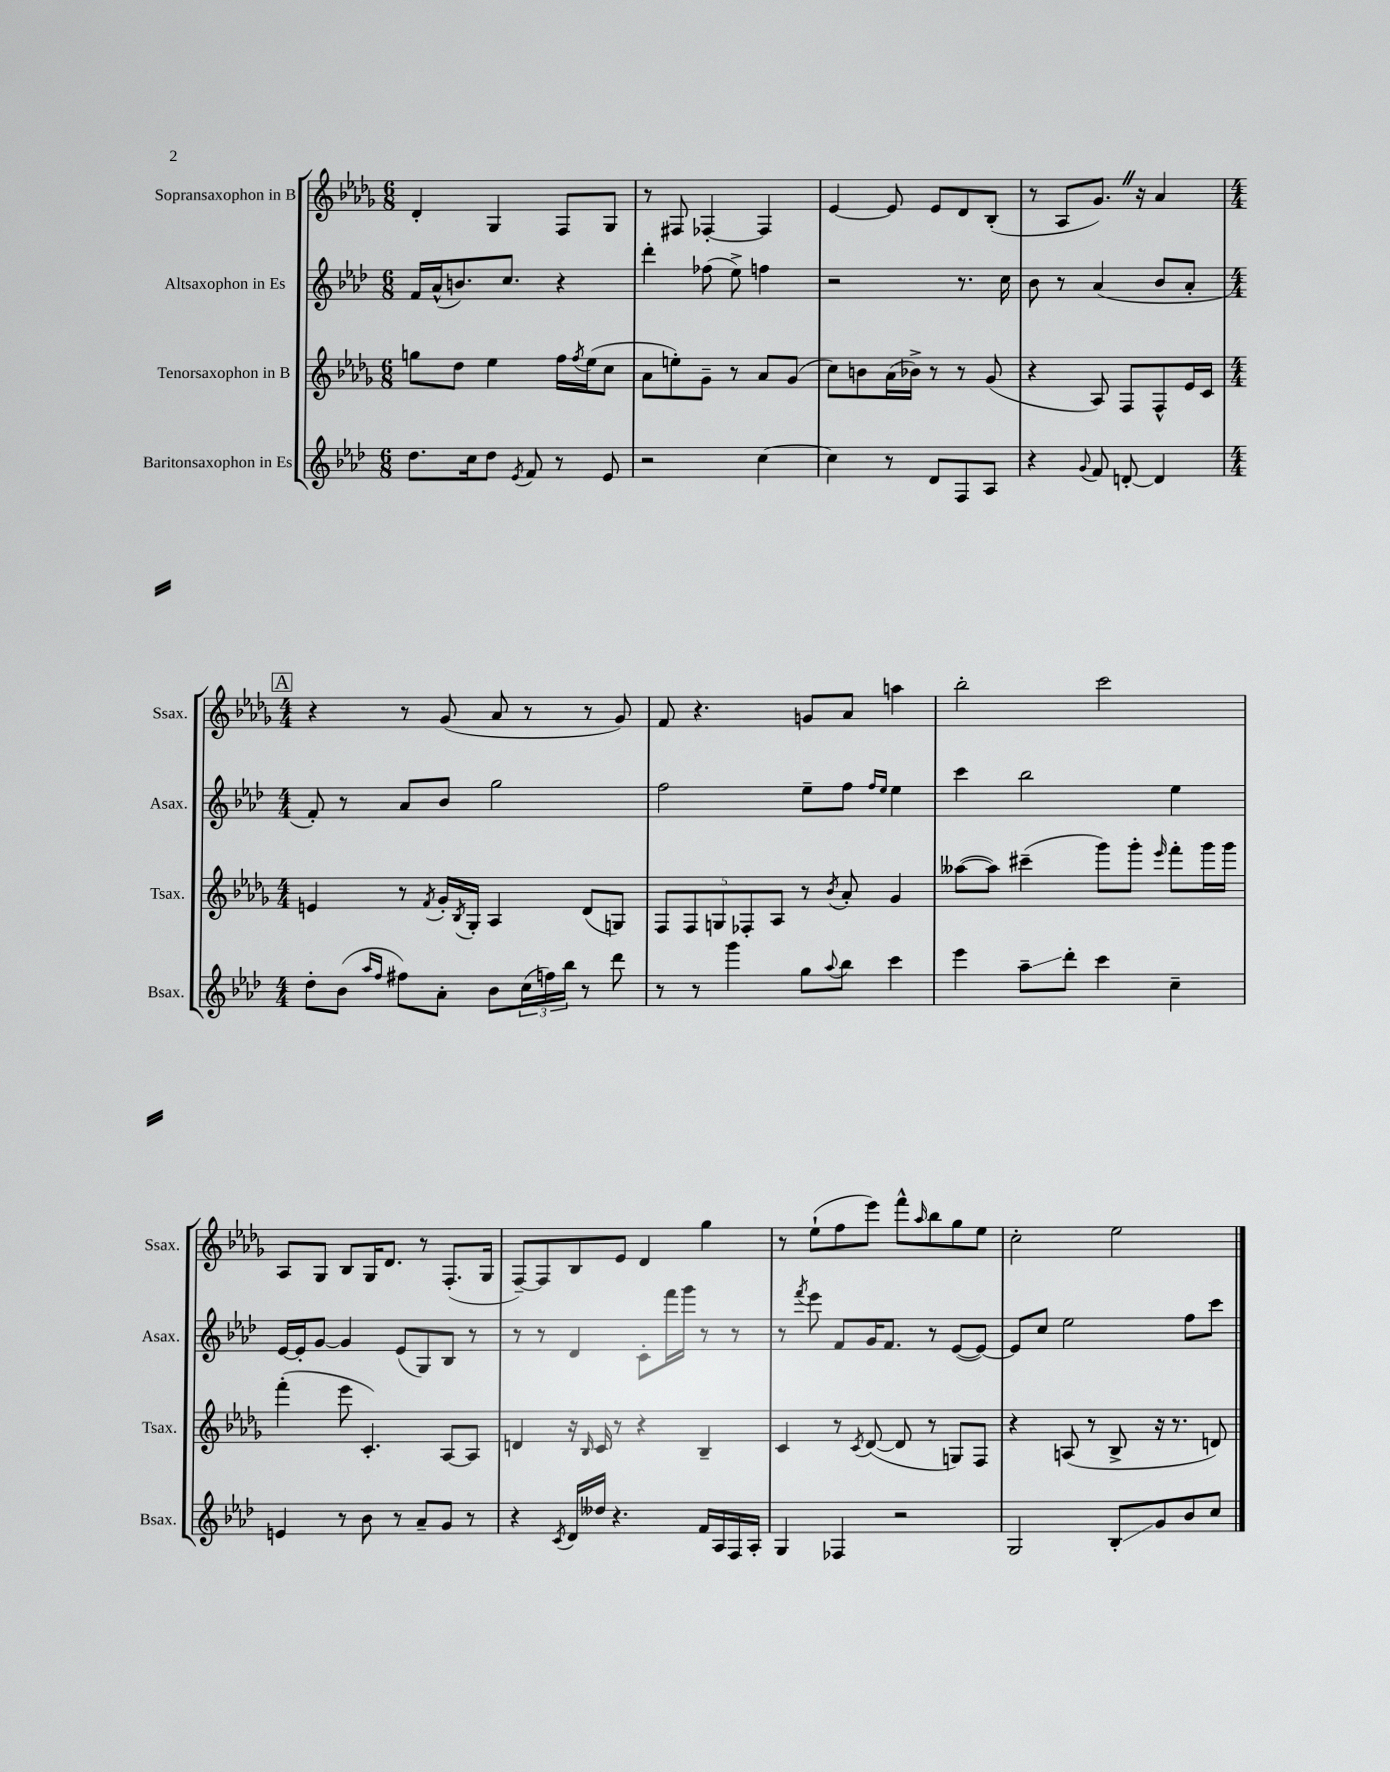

**kern	**kern	**kern	**kern
*staff4	*staff3	*staff2	*staff1
*clefG2	*clefG2	*clefG2	*clefG2
*k[b-e-a-d-]	*k[b-e-a-d-g-]	*k[b-e-a-d-]	*k[b-e-a-d-g-]
*M6/8	*M6/8	*M6/8	*M6/8
8.dd-	8gg	16f	4d-'
.	.	(16a-^^	.
.	8dd-	8.b)	.
16cc	.	.	.
8dd-	4ee-	.	4G-
.	.	8.cc	.
8qe-	.	.	.
8f	.	.	.
8r	16ff	4r	8F
.	8qff	.	.
.	(16ee-	.	.
8e-	8cc	.	8G-
=	=	=	=
2r	8a-	4ddd-'	8r
.	8ee')	.	8F#
.	8g-~	(8ff-	[4F-'
.	8r	8ee-^)	.
[4cc	8a-	4ff	4F-]
.	(8g-	.	.
=	=	=	=
4cc]	8cc)	2r	[4e-
.	8b	.	.
8r	(16a-	.	8e-]
.	16b-^)	.	.
8d-	8r	.	8e-
8F	8r	8.r	8d-
8A-	(8g-	.	(8B-'
.	.	16cc	.
=	=	=	=
4r	4r	8b-	8r
.	.	8r	8A-
8qqg	.	.	.
8f	8A-)	(4a-	8.g-)
[8d'	8F	.	.
.	.	.	16r
4d]	8F^^	8b-	4a-
.	16e-	8a-'	.
.	16c	.	.
=	=	=	=
*M4/4	*M4/4	*M4/4	*M4/4
8dd-'	4e	8f')	4r
(8b-	.	8r	.
16qqaa-	.	.	.
16qqff	.	.	.
8ff#)	8r	8a-	8r
.	8qf	.	.
8a-'	16g-'	8b-	(8g-
.	8qB-	.	.
.	16G-'	.	.
8b-	4A-	2gg	8a-
(24cc	.	.	8r
24ff)	.	.	.
24bb-	.	.	.
8r	(8d-	.	8r
8ddd-	8G)	.	8g-)
=	=	=	=
8r	10F	2ff	8f
.	10F	.	.
8r	.	.	4.r
.	10G	.	.
4ggg	.	.	.
.	10F-'	.	.
.	10A-	.	.
8gg	8r	8ee-~	8g
8qqaa-	8qb-	.	.
8bb-	8a-'	8ff	8a-
.	.	16qqff	.
.	.	16qqee-	.
4ccc	4g-	4ee-	4aa
=	=	=	=
4eee-	([8aa--	4ccc	2bb-'
.	8aa--])	.	.
8aa-~	(4ccc#~	2bb-	.
8ddd-'	.	.	.
4ccc	8ggg-)	.	2ccc
.	8ggg-'	.	.
.	16qqeee-	.	.
4cc~	8fff'	4ee-	.
.	16ggg-	.	.
.	16ggg-	.	.
=	=	=	=
4e	(4fff'	[16e-	8A-
.	.	16e-']	.
.	.	[8g	8G-
8r	8eee-	4g]	8B-
8b-	4.c')	.	16G-
.	.	.	8.d-
8r	.	(8e-	.
8a-~	.	8G)	8r
8g	[8A-	8B-	(8.F'
8r	8A-]	8r	.
.	.	.	16G-
=	=	=	=
4r	4d	8r	[8F~)
.	.	8r	8F]
8qc	.	.	.
16d-	16r	4d-	8B-
.	16qqB-	.	.
16dd--	16c	.	.
4.r	8r	.	8e-
.	4r	8c'	4d-
.	.	16fff	.
.	.	16ggg	.
16f	4B-~	8r	4gg-
16A-	.	.	.
16F	.	8r	.
16A-'	.	.	.
=	=	=	=
4G	4c	8r	8r
.	.	8qfff	.
.	.	8eee-	(8ee-`
4F-	8r	8f	8ff
.	8qc	.	.
.	([8d-	16g	8eee-)
.	.	8.f	.
2r	8d-]	.	8fff^^
.	.	.	16qqaa-
.	8r	8r	8bb-
.	8G)	([8e-	8gg-
.	8F	8e-_)	8ee-
=	=	=	=
2G	4r	8e-]	2cc'
.	.	8cc	.
.	(8A	2ee-	.
.	8r	.	.
8B-'	8B-^	.	2ee-
8g	16r	.	.
.	8.r	.	.
8b-	.	8ff	.
8cc	8d)	8ccc	.
==	==	==	==
*-	*-	*-	*-
